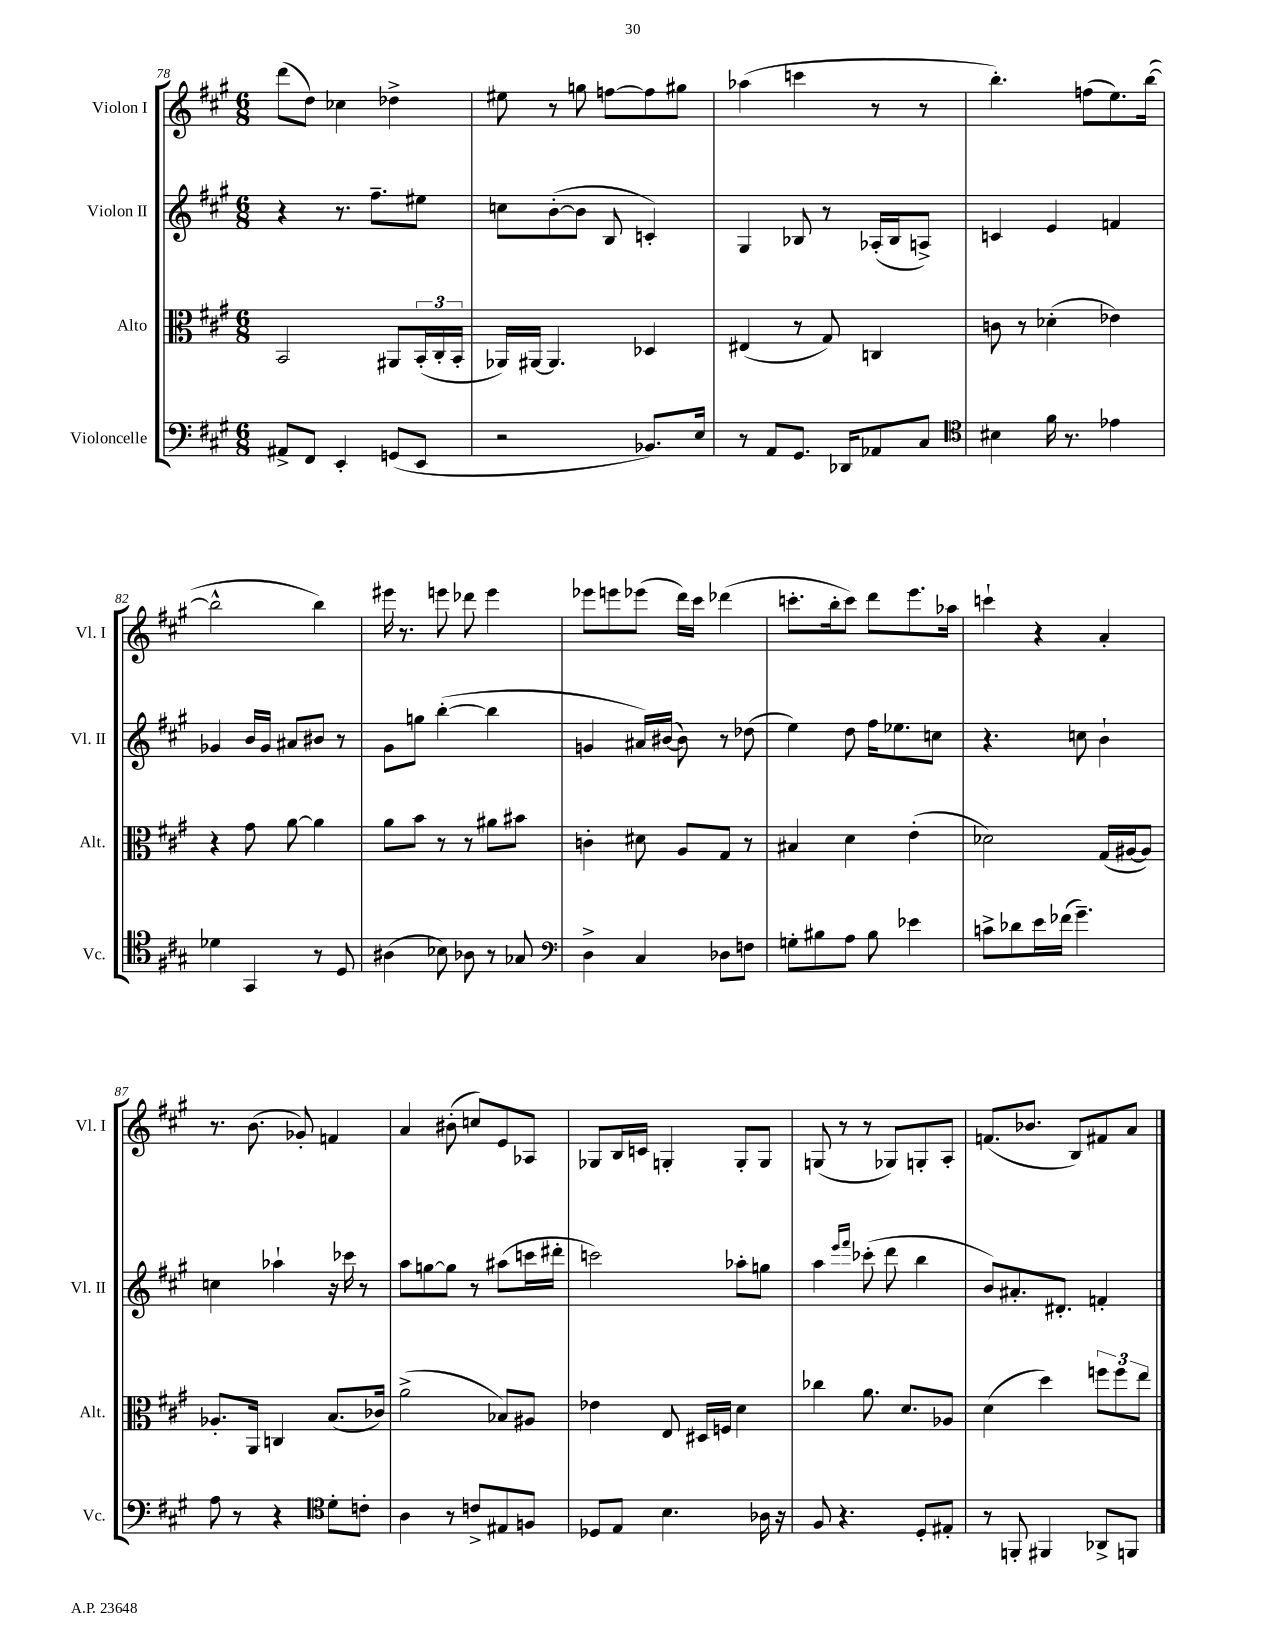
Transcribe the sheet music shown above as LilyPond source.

<<
\new StaffGroup <<
\new Staff = "s0" \with { instrumentName = "Violon I" shortInstrumentName = "Vl. I" } {
    \clef treble \key a \major \numericTimeSignature \time 6/8
    d'''8( d''8) ces''4 des''4-> |
    eis''8 r8 g''8 f''8~ f''8 gis''8 |
    aes''4( c'''4 r8 r8 |
    b''4.-.) f''8( e''8.) b''16~( |
    b''2-^ b''4) |
    eis'''16 r8. e'''8 des'''8 e'''4 |
    ees'''8 e'''8 ees'''8( d'''16) cis'''16 des'''4( |
    c'''8.-. b''16-. c'''8) d'''8 e'''8. aes''16 |
    c'''4-! r4 a'4-. |
    r8. b'8.( ges'8-.) f'4 |
    a'4 bis'8-.( c''8) e'8 aes8 |
    ges8 b16 c'16 g4-. g8-. g8 |
    g8( r8 r8 ges8) g8-. a8-. |
    f'8.( bes'8. b8) fis'8 a'8 \bar "|." |
}
\new Staff = "s1" \with { instrumentName = "Violon II" shortInstrumentName = "Vl. II" } {
    \clef treble \key a \major \numericTimeSignature \time 6/8
    r4 r8. fis''8.-- eis''8 |
    c''8 b'8~-.( b'8 b8 c'4-.) |
    gis4 bes8 r8 aes16-.( bes16 a8->) |
    c'4 e'4 f'4 |
    ges'4 b'16 ges'16 ais'8 bis'8 r8 |
    gis'8 g''8 b''4~-.( b''4 |
    g'4 ais'16) bis'16~( bis'8) r8 des''8( |
    e''4) d''8 fis''16 ees''8. c''8 |
    r4. c''8 b'4-! |
    c''4 aes''4-! r16 ces'''16 r8 |
    a''8 g''8~ g''8 r8 ais''8( c'''16 dis'''16-. |
    c'''2) aes''8-. g''8 |
    a''4 \grace { e'''16 fis'''16 } ces'''8-.( d'''8 b''4 |
    b'8) ais'8.-. dis'8.-. f'4-. \bar "|." |
}
\new Staff = "s2" \with { instrumentName = "Alto" shortInstrumentName = "Alt." } {
    \clef alto \key a \major \numericTimeSignature \time 6/8
    b,2 ais,8 \tuplet 3/2 { b,16-.( cis16-. b,16-. } |
    aes,16) ais,16~ ais,4. des4 |
    eis4( r8 gis8) c4 |
    c'8 r8 des'4-.( ees'4) |
    r4 gis'8 a'8~ a'4 |
    a'8 b'8 r8 r8 ais'8 bis'8 |
    c'4-. dis'8 a8 gis8 r8 |
    bis4 d'4 e'4-.( |
    des'2) gis16( ais16~ ais8) |
    aes8.-. a,16 c4 b8.( ces'16) |
    a'2->( bes8) ais8 |
    ees'4 e8 dis16 f16 d'4 |
    ces''4 a'8. d'8. aes8 |
    d'4( d''4) \tuplet 3/2 { f''8 f''8 e''8 } \bar "|." |
}
\new Staff = "s3" \with { instrumentName = "Violoncelle" shortInstrumentName = "Vc." } {
    \clef bass \key a \major \numericTimeSignature \time 6/8
    ais,8-> fis,8 e,4-. g,8( e,8 |
    r2 bes,8.) e16 |
    r8 a,8 gis,8. des,16 aes,8 cis8 |
    \clef tenor bis4 fis'16 r8. ees'4 |
    des'4 gis,4 r8 d8 |
    ais4( bes8) aes8 r8 ges8 |
    \clef bass d4-> cis4 des8 f8 |
    g8-. bis8 a8 bis8 ees'4 |
    c'8-> des'8 e'16 fes'16( gis'4.--) |
    a8 r8 r4 \clef tenor d'8-. c'8-. |
    a4 r8 c'8-> eis8 f8 |
    des8 e8 b4. aes16 r16 |
    fis8 r4. d8-. eis8-. |
    r8 f,8-. fis,4 aes,8-> f,8 \bar "|." |
}
>>
>>
\layout { \context { \Score currentBarNumber = #78 } }
